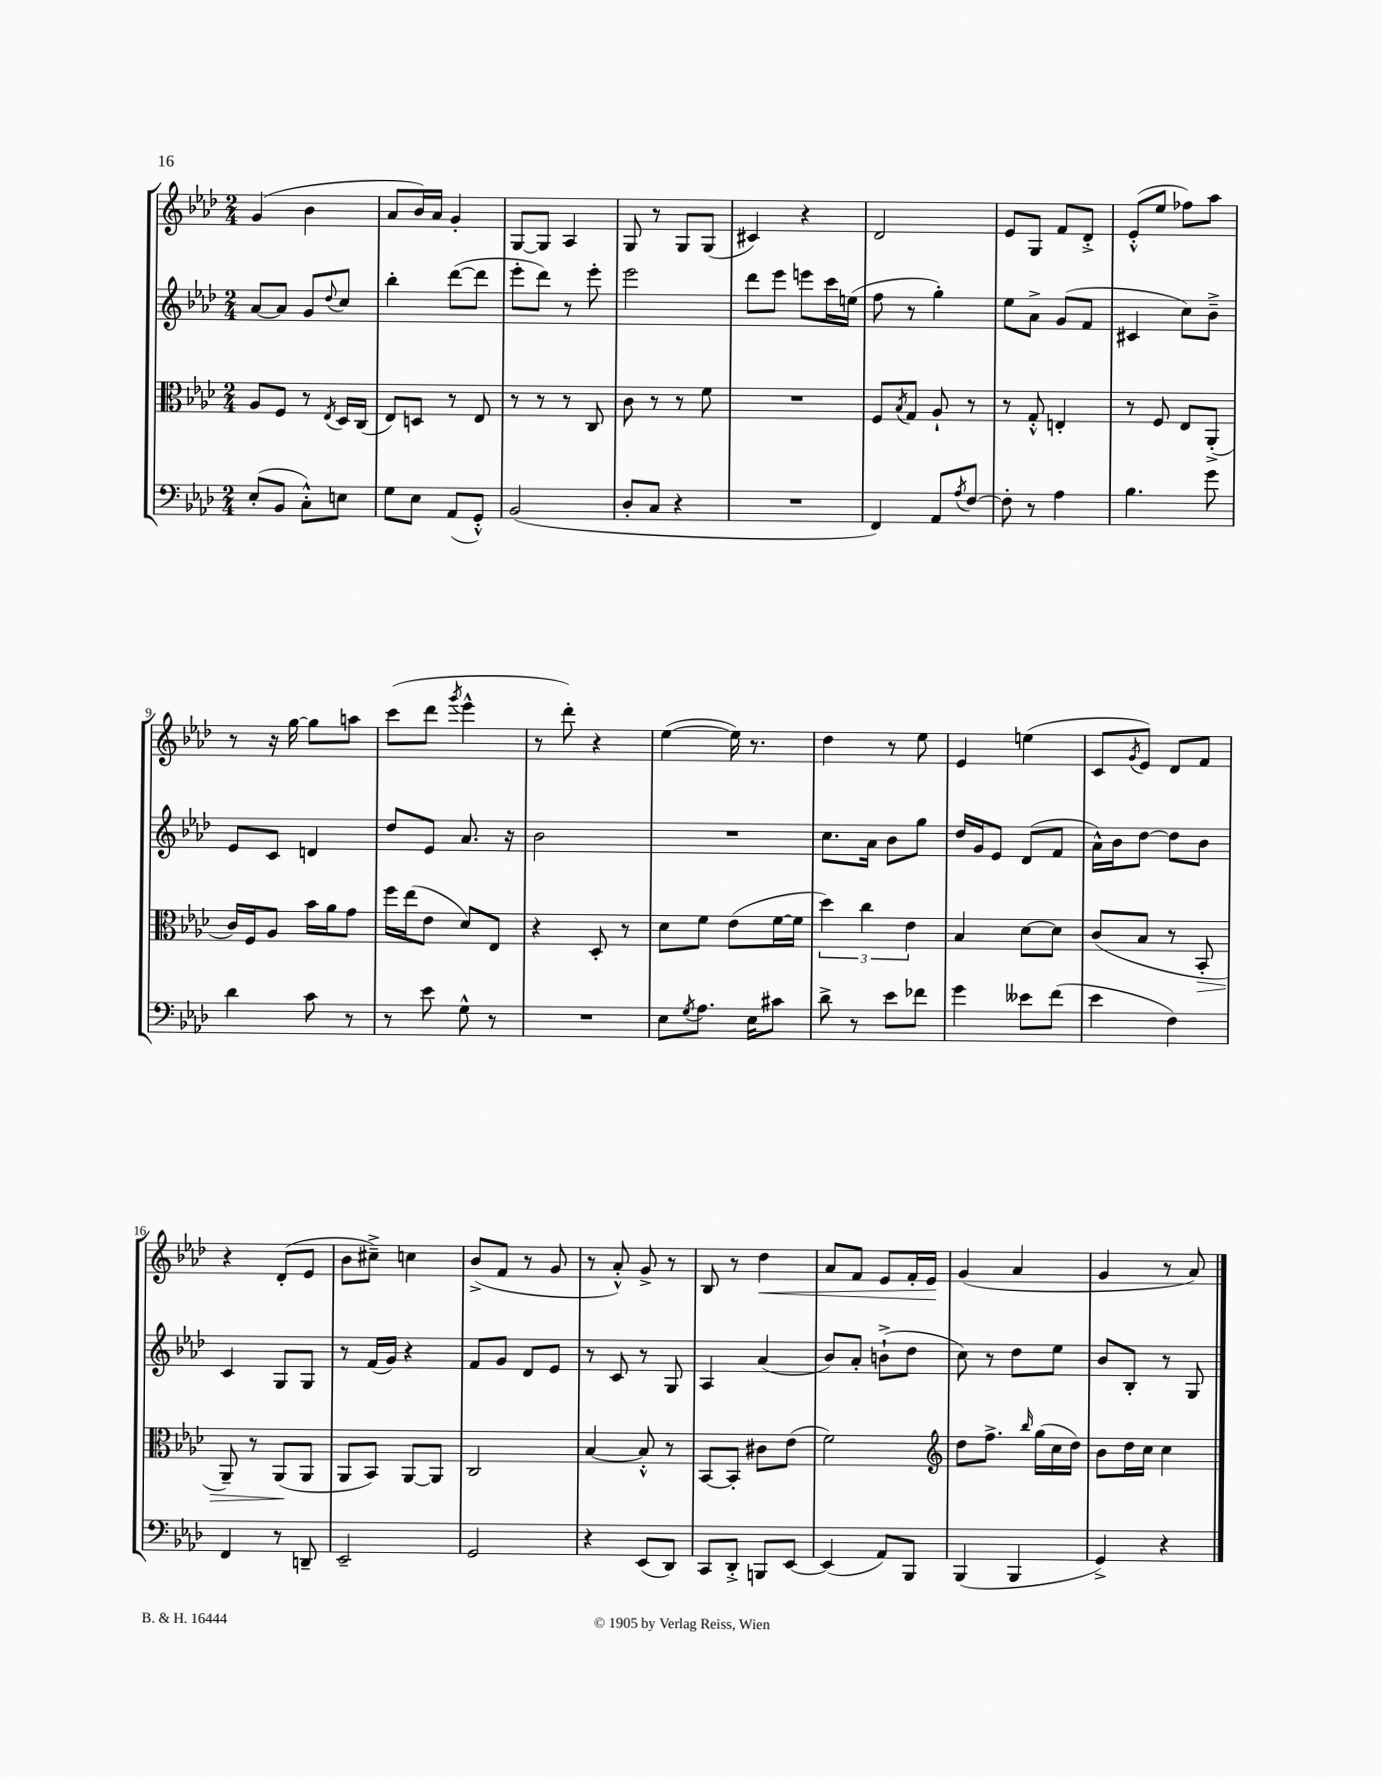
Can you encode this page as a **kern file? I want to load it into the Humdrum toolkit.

**kern	**kern	**kern	**kern
*staff4	*staff3	*staff2	*staff1
*clefF4	*clefC3	*clefG2	*clefG2
*k[b-e-a-d-]	*k[b-e-a-d-]	*k[b-e-a-d-]	*k[b-e-a-d-]
*M2/4	*M2/4	*M2/4	*M2/4
(8E-'/L	8A-/L	[8a-/L	(4g/
8BB-/J	8F/J	8a-/]J	.
8C'^^\L)	8r	8g/L	4b-\
.	8qE-/	8qqdd-/	.
8E\J	16D-/LL	8cc/J	.
.	(16C/JJ	.	.
=	=	=	=
8G\L	8E-/L)	4bb-'\	8a-/L
8E-\J	8D/J	.	16b-/L)
.	.	.	16a-/JJ
(8AA-/L	8r	([8ddd-\L	4g'/
8GG'^^/J)	8E-/	8ddd-\]J	.
=	=	=	=
(2BB-/	8r	8eee-'\L	[8G/L
.	8r	8ddd-\J)	8G/]J
.	8r	8r	4A-/
.	8C/	8eee-'\	.
=	=	=	=
8D-'/L	8c\	2eee-\	8G/
8C/J	8r	.	8r
4r	8r	.	8G/L
.	8f\	.	(8G/J
=	=	=	=
2r	2r	8ddd-\L	4c#/)
.	.	8eee-\J	.
.	.	8eee\L	4r
.	.	16ccc\L	.
.	.	(16ee\JJ	.
=	=	=	=
4FF/)	8F/L	8ff\	2d-/
.	8qB-/	.	.
.	8G/J	8r	.
8AA-/L	8A-`/	4gg'\)	.
8qA-/	.	.	.
[8F/J	8r	.	.
=	=	=	=
8F'\]	8r	8ee-\L	8e-/L
8r	8G'^^/	8a-^\J	8G/J
4A-\	4E'/	(8g/L	8f/L
.	.	8f/J	8d-'^/J
=	=	=	=
4.B-\	8r	4c#/	(8e-'^^/L
.	8F/	.	8ee-/J
.	8E-/L	8cc\L)	8ff-\L)
8g\	(8AA-'^/J	8b-~^\J	8aa-\J
=	=	=	=
4d-\	16c/LL)	8e-/L	8r
.	16F/J	.	.
.	8A-/J	8c/J	16r
.	.	.	[16gg\
8c\	16b-\LL	4d/	8gg\]L
.	16a-\J	.	.
8r	8g\J	.	8aa\J
=	=	=	=
8r	16ff\LL	8dd-/L	(8ccc\L
.	(16ee-\J	.	.
8e-\	8e-\J	8e-/J	8ddd-\J
.	.	.	8qggg/
8G^^\	8d-/L)	8.a-/	4eee-^^\
8r	8E-/J	.	.
.	.	16r	.
=	=	=	=
2r	4r	2b-\	8r
.	.	.	8ddd-'\)
.	8D-'/	.	4r
.	8r	.	.
=	=	=	=
8E-\L	8d-\L	2r	([4ee-\
8qG/	.	.	.
8.A-\J	8f\J	.	.
.	(8e-\L	.	16ee-\])
16E-\LK	.	.	8.r
8c#\J	[16f\L	.	.
.	16f\]JJ	.	.
=	=	=	=
8d-^\	6dd-\)	8.cc\L	4dd-\
8r	.	.	.
.	6cc\	.	.
.	.	16a-\Jk	.
8e-\L	.	8b-\L	8r
.	6e-\	.	.
8f-\J	.	8gg\J	8ee-\
=	=	=	=
4g\	4B-/	16dd-/LL	4e-/
.	.	16g/J	.
.	.	8e-/J	.
8e--\L	[8d-\L	(8d-/L	(4ee\
(8f\J	8d-\]J	8f/J	.
=	=	=	=
4e-\	(8c/L	16a-^^\LL)	8c/L
.	.	16b-\J	.
.	.	.	8qg/
.	8B-/J	[8dd-\J	8e-/J)
4F\)	8r	8dd-\]L	8d-/L
.	8BB-'/	8b-\J	8f/J
=	=	=	=
4FF/	8AA-~/)	4c/	4r
.	8r	.	.
8r	(8AA-/L	8G/L	(8d-'/L
8DD~/	8AA-/J	8G/J	8e-/J
=	=	=	=
2EE-~/	8AA-/L	8r	8b-\L
.	8BB-/J)	(16f/LL	8cc#~^\J)
.	.	16g/JJ)	.
.	[8AA-/L	4r	4cc\
.	8AA-/]J	.	.
=	=	=	=
2GG/	2C/	8f/L	(8b-^/L
.	.	8g/J	8f/J
.	.	8d-/L	8r
.	.	8e-/J	8g/
=	=	=	=
4r	[4B-/	8r	8r
.	.	8c/	8a-'^^/)
(8EE-/L	8B-'^^/]	8r	8g^/
8DD-/J)	8r	8G/	8r
=	=	=	=
8CC/L	[8BB-/L	4A-/	8B-/
8DD-'^/J	8BB-'/]J	.	8r
8BBB/L	8c#\L	(4a-/	4dd-\
[8EE-/J	(8e-\J	.	.
=	=	=	=
(4EE-/]	2f\)	8b-/L)	8a-/L
.	.	8a-'/J	8f/J
8AA-/L)	.	(8b`^\L	8e-/L
8BBB-/J	.	8dd-\J	16f'/L
.	.	.	16e-/JJ
=	=	=	=
*	*clefG2	*	*
(4BBB-/	8dd-\L	8cc\)	(4g/
.	8.ff^\J	8r	.
4BBB-/	.	8dd-\L	4a-/
.	16qqbb-/	.	.
.	(16gg\LL	.	.
.	16cc\	8ee-\J	.
.	16dd-\JJ)	.	.
=	=	=	=
4GG^/)	8b-\L	8b-/L	4g/
.	16dd-\L	8B-'/J	.
.	16cc\JJ	.	.
4r	4cc\	8r	8r
.	.	8G/	8a-/)
==	==	==	==
*-	*-	*-	*-
